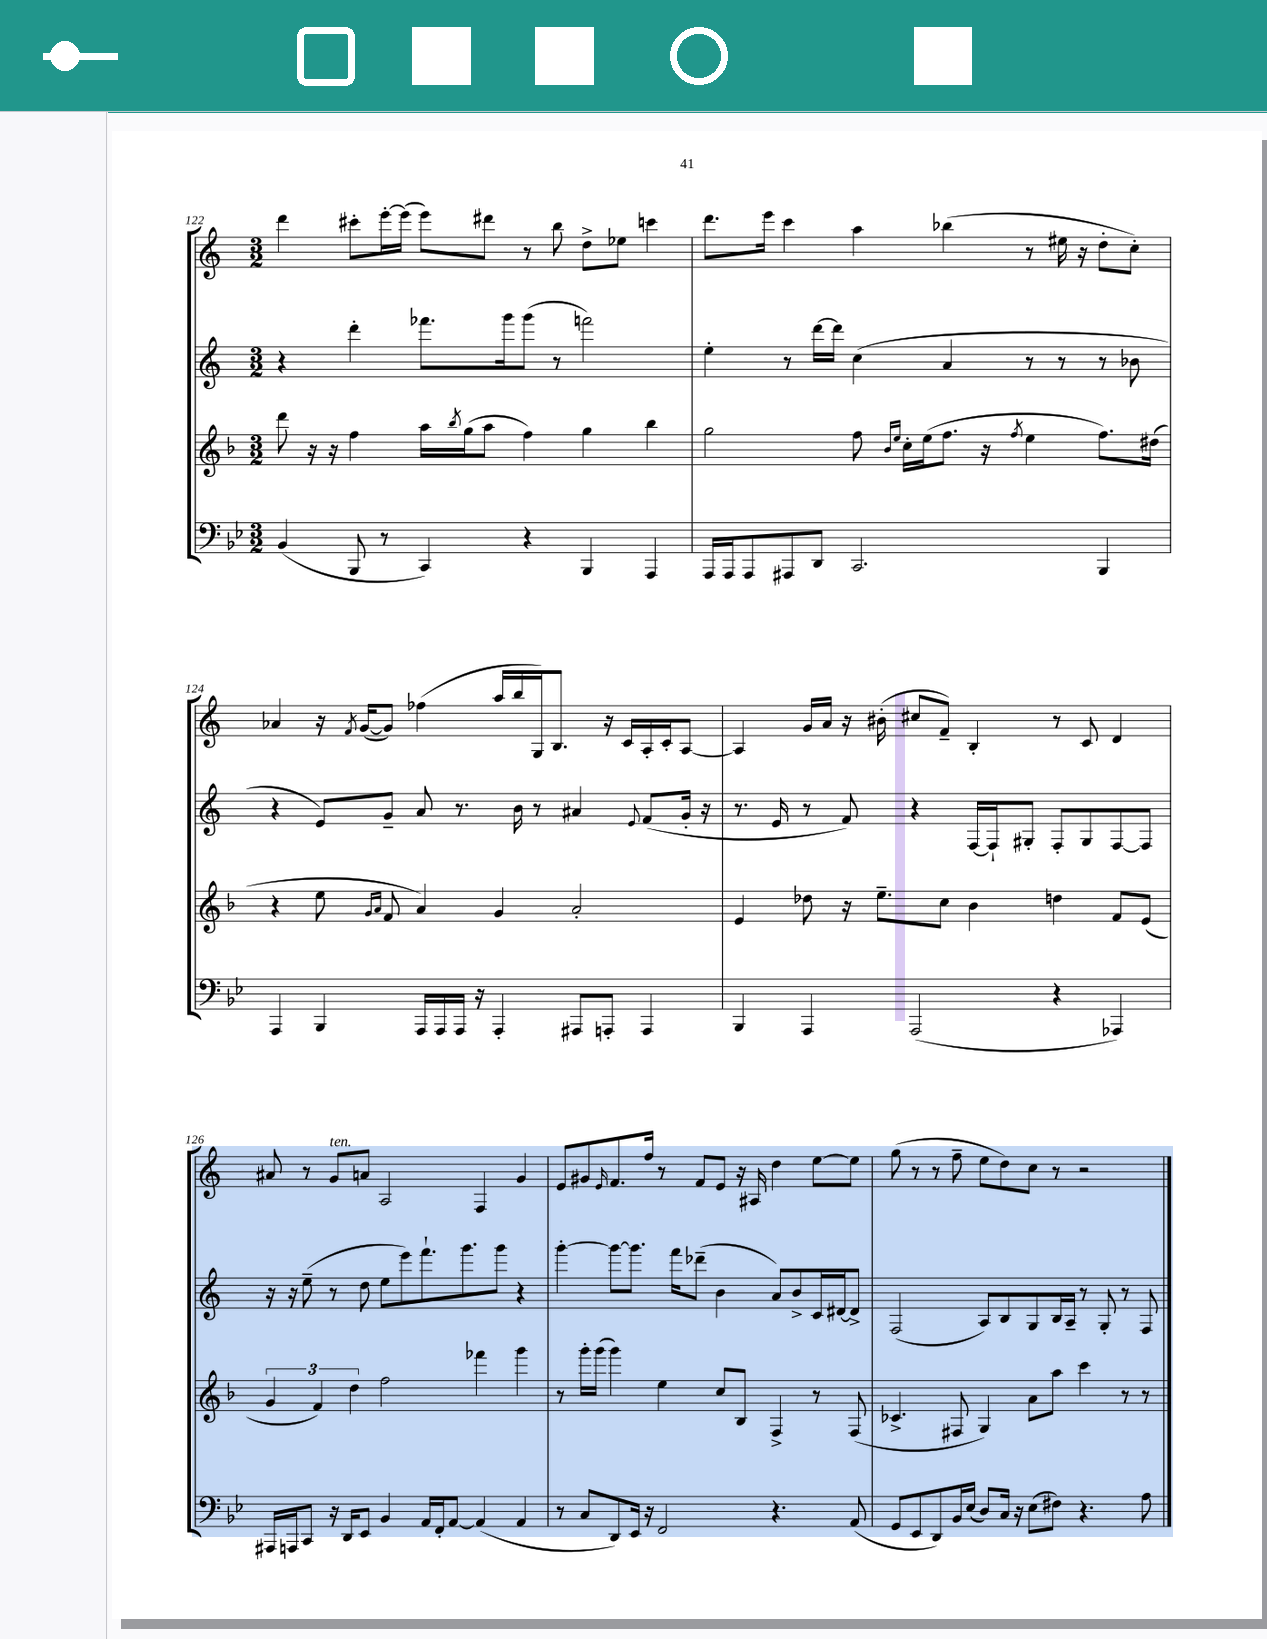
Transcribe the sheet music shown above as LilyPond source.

<<
\new StaffGroup <<
\new Staff = "s0" {
    \clef treble \key c \major \numericTimeSignature \time 3/2
    d'''4 cis'''8-. e'''16~-. e'''16( e'''8) dis'''8 r8 b''8 d''8-> ees''8 c'''4 |
    d'''8. e'''16 c'''4 a''4 bes''4( r8 eis''16 r16 d''8-. c''8-.) |
    aes'4 r16 \acciaccatura { f'8 } g'16~( g'8) fes''4( a''16 b''16 g16) b8. r16 c'16 a16-. c'16-. a8~ |
    a4 g'16 a'16 r16 bis'16-.( cis''8 f'8--) b4-. r8 c'8 d'4 |
    ais'8 r8 g'8^\markup { \italic "ten." } a'8 a2 f4 g'4 |
    e'8 gis'8 \grace { e'16 } f'8. f''16 r8 f'8 e'8 r16 ais16 d''4 e''8~ e''8 |
    g''8( r8 r8 f''8-- e''8 d''8) c''8 r8 r2 \bar "|." |
}
\new Staff = "s1" {
    \clef treble \key c \major \numericTimeSignature \time 3/2
    r4 d'''4-. fes'''8. g'''16 g'''8( r8 f'''2) |
    e''4-. r8 d'''16~ d'''16 c''4( a'4 r8 r8 r8 bes'8 |
    r4 e'8) g'8-- a'8 r8. b'16 r8 ais'4 \appoggiatura { e'8 } f'8( g'16-. r16 |
    r8. e'16 r8 f'8) r4 f16~ f16-! gis8-. f8-. gis8 f8~ f8 |
    r16 r16 e''8--( r8 d''8 e''8 e'''8) f'''8.-! g'''8. g'''8 r4 |
    g'''4~-. g'''8~ g'''8. f'''16 des'''8--( b'4 a'8) b'8-> c'16 dis'16~ dis'8-> |
    f2( a8) b8 g8 b16 a16-- r8 g8-. r8 f8 \bar "|." |
}
\new Staff = "s2" {
    \clef treble \key f \major \numericTimeSignature \time 3/2
    d'''8 r16 r16 f''4 a''16 \acciaccatura { bes''8 } g''16( a''8 f''4) g''4 bes''4 |
    g''2 f''8 \grace { bes'16 e''16 } c''16-. e''16( f''8. r16 \acciaccatura { f''8 } e''4 f''8.) dis''16( |
    r4 e''8 \grace { g'16 a'16 } f'8 a'4) g'4 a'2-. |
    e'4 des''8 r16 e''8.-- c''8 bes'4 d''4 f'8 e'8( |
    \tuplet 3/2 { g'4 f'4) d''4 } f''2 fes'''4 g'''4 |
    r8 g'''16-. g'''16( g'''4) e''4 c''8 bes8 f4-> r8 f8( |
    ces'4.-> fis8 g4) a'8 a''8 c'''4 r8 r8 \bar "|." |
}
\new Staff = "s3" {
    \clef bass \key bes \major \numericTimeSignature \time 3/2
    bes,4( bes,,8 r8 c,4) r4 bes,,4 a,,4 |
    a,,16 a,,16 a,,8 ais,,8 d,8 c,2. bes,,4 |
    a,,4 bes,,4 a,,16 a,,16 a,,16 r16 a,,4-. ais,,8 a,,8-. a,,4 |
    bes,,4 a,,4 a,,2( r4 aes,,4) |
    ais,,16 a,,16 c,8 r16 d,16 ees,8 bes,4 a,16 f,16-. a,8~ a,4( a,4 |
    r8 c8 d,8) ees,16 r16 f,2 r4. a,8( |
    g,8 ees,8 d,8) bes,16 ees16( d8) c16 r16 ees8( fis8) r4. a8 \bar "|." |
}
>>
>>
\layout { \context { \Score currentBarNumber = #122 } }
